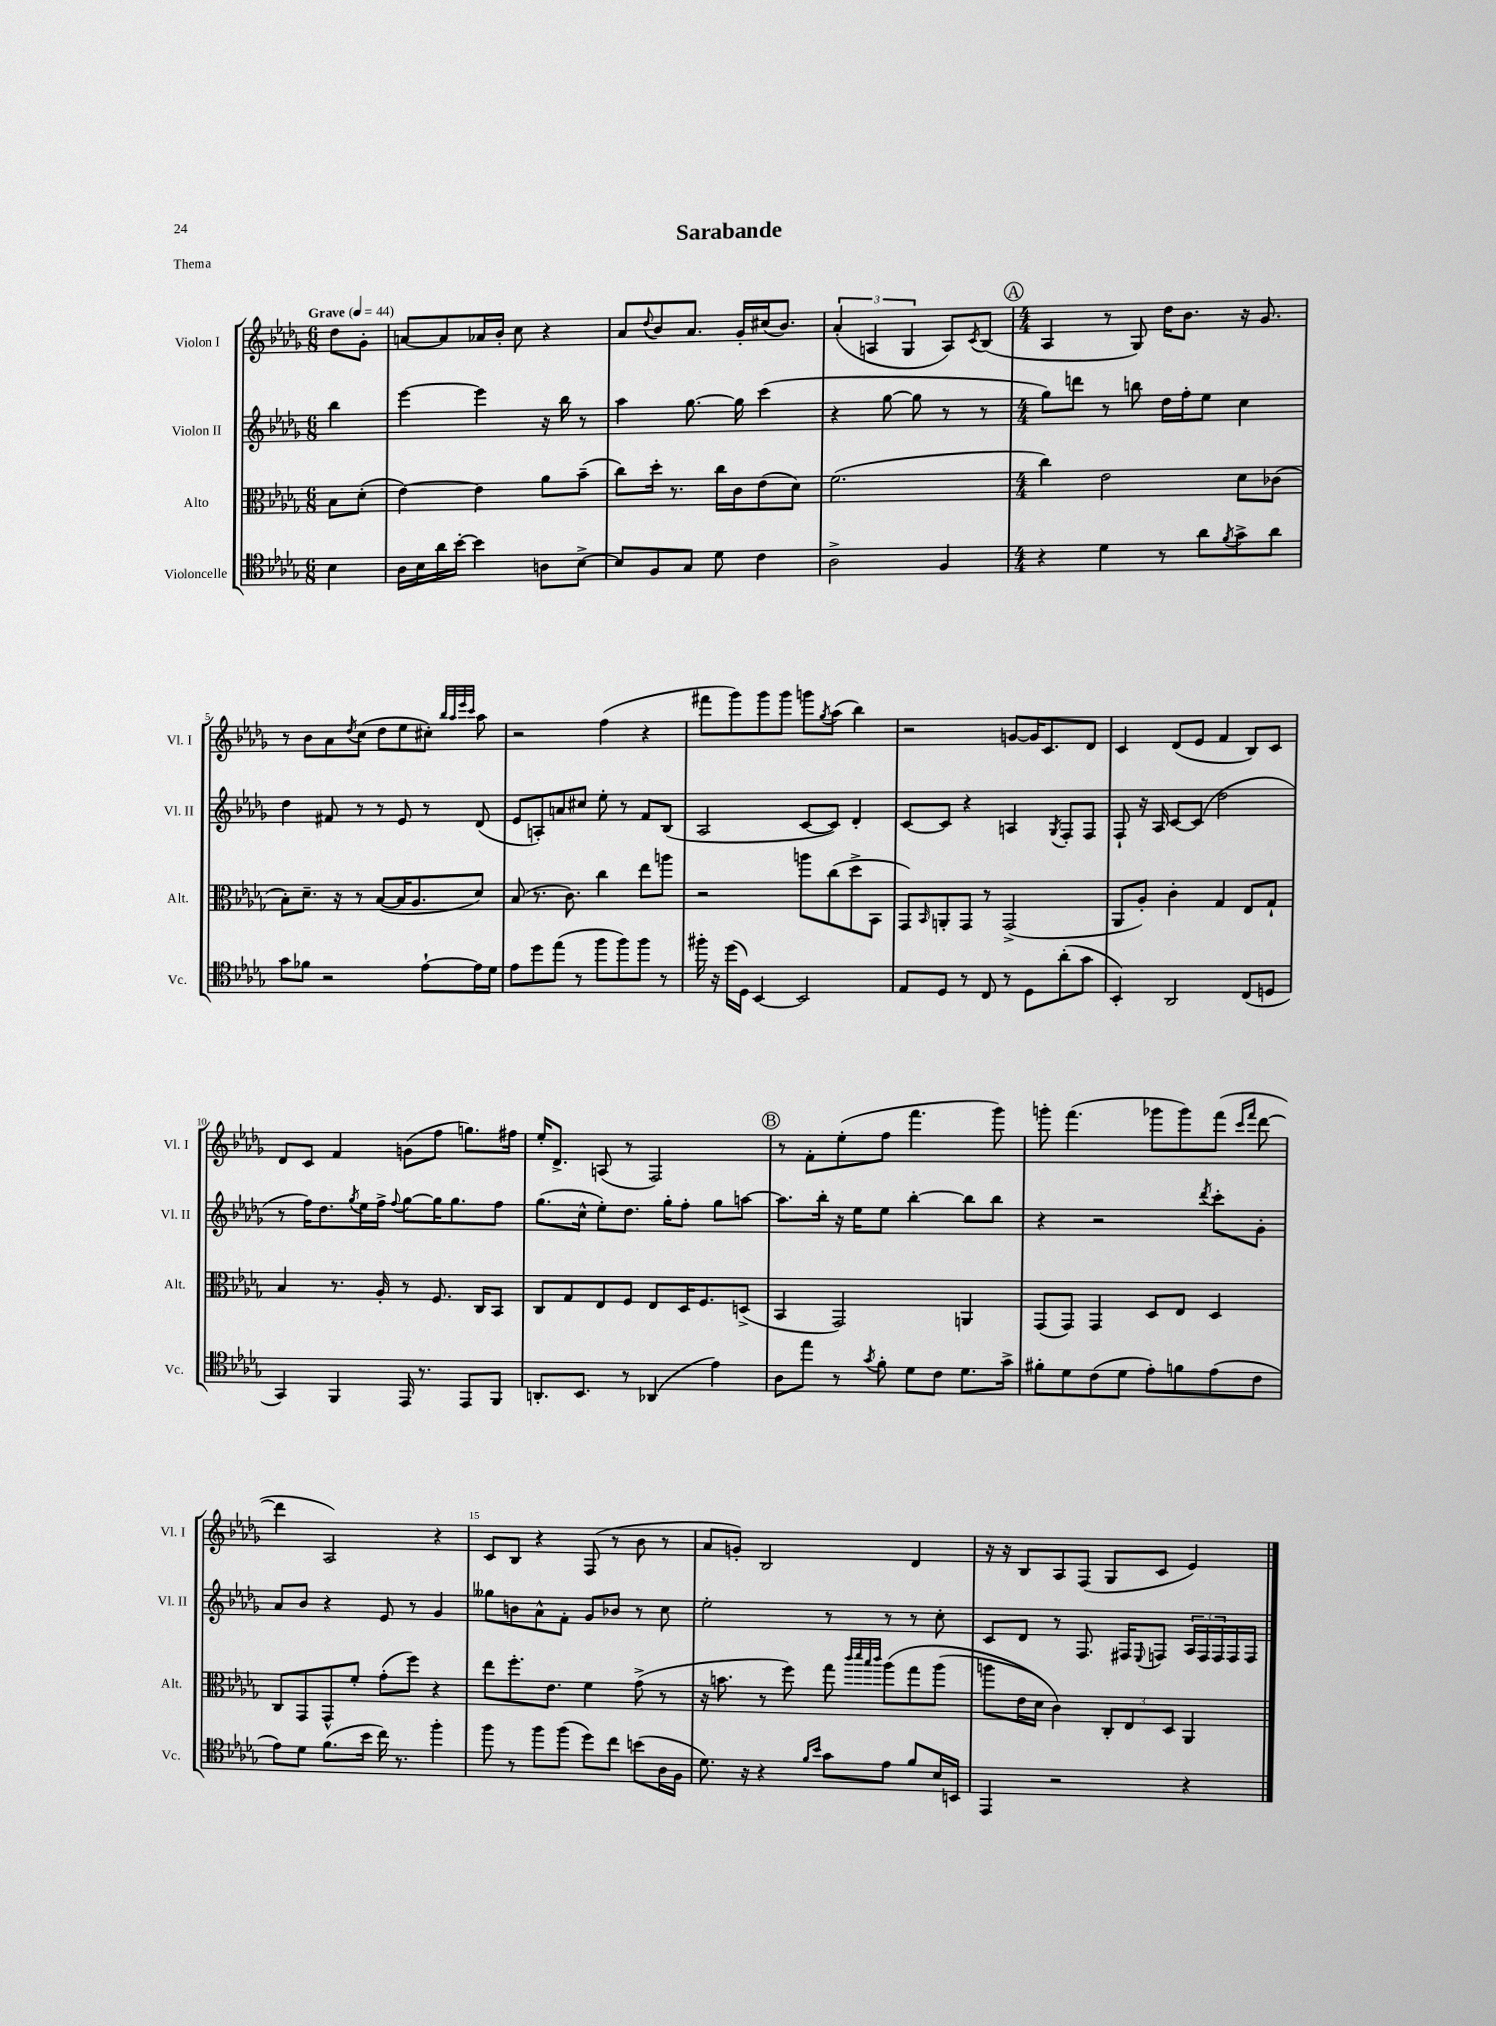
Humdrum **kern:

**kern	**kern	**kern	**kern
*staff4	*staff3	*staff2	*staff1
*clefC4	*clefC3	*clefG2	*clefG2
*k[b-e-a-d-g-]	*k[b-e-a-d-g-]	*k[b-e-a-d-g-]	*k[b-e-a-d-g-]
*M6/8	*M6/8	*M6/8	*M6/8
*MM44	*MM44	*MM44	*MM44
4B-\	8B-\L	4bb-\	8dd-\L
.	(8d-'\J	.	8g-'\J
=	=	=	=
16A-\LL	[4e-\)	[4eee-\	[8a/L
16B-\	.	.	.
16a-\	.	.	8a/]
[16b-'\JJ	.	.	.
4b-\]	4e-\]	4eee-\]	16a-/L
.	.	.	16b-'/JJ
.	.	.	8cc\
8A\L	8a-\L	16r	4r
.	.	16bb-\	.
[8B-^\J	(8b-~\J	8r	.
=	=	=	=
8B-/]L	8cc\L)	4aa-\	8a-/L
.	.	.	8qqdd-/
8F/	16dd-'\Jk	.	8b-/
.	8.r	.	.
8G-/J	.	[8.gg-\	8.a-/J
8d-\	16cc\LL	.	.
.	16c\J	16gg-\]	16g-'/LL
4c\	(8e-\	(4ccc\	(16cc#/J
.	.	.	8.b-/J)
.	8d-\J)	.	.
=	=	=	=
2A-^\	(2.f\	4r	(6a-'/
.	.	.	6A/
.	.	[8gg-\	.
.	.	.	6G-/
.	.	8gg-\]	.
4F/	.	8r	8A/L)
.	.	.	8qc/
.	.	8r	(8B-/J
=	=	=	=
*M4/4	*M4/4	*M4/4	*M4/4
4r	4cc\)	8gg-\L)	4A-/
.	.	8ddd\J	.
4d-\	2e-\	8r	8r
.	.	8bb\	8G-/)
8r	.	16dd-\LL	16dd-\LK
.	.	16ff'\J	8.b-\J
8a-\L	.	8ee-\J	.
8qf/	.	.	.
8g-^\	8d-\L	4cc\	16r
.	.	.	8.g-/
8a-\J	(8c-\J	.	.
=	=	=	=
8g-\L	8B-'\L)	4dd-\	8r
8f-\J	8.d-~\J	.	8b-\L
2r	.	8f#/	8a-\
.	16r	.	.
.	.	.	8qdd-/
.	8r	8r	(8cc\J
.	([8B-/L	8r	8dd-\L
.	16B-/]K	8e-/	8ee-\
.	8.A-/	.	.
[8e-`\L	.	8r	8cc#'\J)
.	.	.	32qqbb-/LLL
.	.	.	32qqaa-/
.	.	.	32qqeee-/
.	.	.	32qqccc/JJJ
16e-\]L	8d-/J)	(8d-/	8aa-\
16d-\JJ	.	.	.
=	=	=	=
8e-\L	(8B-/	8e-/L	2r
8dd-\	8.r	8A'/)	.
(8ee-\J	.	8a/	.
.	8.c\)	.	.
8r	.	8cc#/J	.
8ff\L	4cc\	8ee-'\	(4ff\
8ff\)	.	8r	.
8ff\J	8ee-\L	8f/L	4r
8r	8aa\J	(8B-/J	.
=	=	=	=
16ff#'\	2r	2A-/	8fff#\L
16r	.	.	.
(16dd-\LL	.	.	8ggg-\)
16D-\JJ)	.	.	.
[4BB-/	.	.	8ggg-\
.	.	.	8ggg-\J
2BB-/]	8aa\L	[8c/L	8ggg\L
.	.	.	8qgg-/
.	(8cc\	8c/]J)	(8aa-\J
.	8dd-^\	4d-'/	4bb-\)
.	8BB-\J	.	.
=	=	=	=
8E-/L	8GG-/L)	[8c/L	2r
.	16qqBB-/	.	.
8D-/J	8AA'/	8c/]J	.
8r	8GG-/J	4r	.
8C/	8r	.	.
8r	(2GG-^/	4A/	[8g/L
8D-\L	.	.	16g/]K
.	.	.	8.c/
.	.	8qG-/	.
(8a-'\	.	8F'/L	.
8g-\J	.	8F/J	8d-/J
=	=	=	=
4BB-'/)	8AA-/L	8F`/	4c/
.	8A-'/J)	16r	.
.	.	16A-/	.
2AA-/	4c'\	[8c/L	(8d-/L
.	.	(8c/]J	8e-/J
.	4G-/	2dd-\	4f/
(8C/L	8E-/L	.	8B-/L)
8D/J	8G-`/J	.	8c/J
=	=	=	=
4GG-/)	4B-/	8r	8d-/L
.	.	16ff\LK)	8c/J
.	.	8.dd-\	.
4FF/	8.r	.	4f/
.	.	8qgg-/	.
.	.	16ee-\L	.
.	16A-'/	16ff^\JJ	.
.	.	8qqff/	.
16EE-/	8r	[8gg-\L	(8g\L
8.r	.	.	.
.	8.F/	16gg-\]K	8ff\J
.	.	8.gg-\	.
8EE-/L	.	.	8.gg\L)
.	16C/LK	.	.
8FF/J	8BB-/J	8ff\J	.
.	.	.	16ff#\Jk
=	=	=	=
8.AA'/L	8C/L	(8.gg-\L	16ee-'/LK
.	.	.	8.d-^/J
.	8G-/	.	.
8.BB-/J	.	16cc^^\Jk	.
.	8E-/	8ee-'\L)	(8A/
8r	8F/J	8.dd-\J	8r
(4AA-/	8E-/L	.	2F/)
.	.	16gg-'\LK	.
.	16D-/K	8ff'\J	.
.	8.F/	.	.
4e-\)	.	8gg-\L	.
.	(8D^/J	[8aa\J	.
=	=	=	=
8A-\L	4BB-/	8.aa\]L	8r
8ee-\J	.	.	8f'\L
.	.	16bb-'\Jk	.
8r	2GG-/)	16r	(8ee-'\
.	.	16ee-\LK	.
8qg-/	.	.	.
8f'\	.	8ee-\J	8ff\J
8d-\L	.	[4bb-'\	4.fff\
8c\J	.	.	.
8.d-\L	4AA/	8bb-\]L	.
.	.	8bb-\J	8ggg-\)
16g-^\Jk	.	.	.
=	=	=	=
8f#'\L	(8GG-/L	4r	8ggg'\
8d-\	8GG-/J)	.	(4.fff\
(8c\	4GG-/	2r	.
8d-\J	.	.	.
8e-'\L)	8D-/L	.	8ggg-\L
8f\	8E-/J	.	8ggg-\)
.	.	8qddd-/	.
(8e-\	4D-/	8ccc'\L	(8fff\J
.	.	.	16qqccc/LL
.	.	.	16qqfff/JJ
8c\J	.	8g-'\J	[8ddd-\
=	=	=	=
8e-\L)	8C/L	8a-/L	4ddd-\]
8d-\J	8GG-/	8b-/J	.
(8.f\L	8GG-^^/	4r	2A-/)
.	8f'/J	.	.
16b-\Jk	.	.	.
16cc\)	(8g-'\L	8e-/	.
8.r	.	.	.
.	8ff\J)	8r	.
4ff'\	4r	4g-/	4r
=	=	=	=
8ff\	8ee-\L	8gg--\L	8c/L
8r	8.ff'\	8b\	8B-/J
8ff\L	.	8a-^^\	4r
.	8.e-\J	.	.
(8ff\J	.	8f'\J	.
8dd-\L)	4f\	8g-/L	(8F/
8cc\J	.	8b-/J	8r
(8b\L	(8g-^\	8r	8b-\
16A-\L	8r	8cc\	8r
16F\JJ	.	.	.
=	=	=	=
8.d-\)	16r	2ee-'\	8a-/L
.	8.b\	.	.
.	.	.	8g'/J)
16r	.	.	.
4r	8r	.	2B-/
.	8ff\)	.	.
16qqf/LL	.	.	.
16qqb-/JJ	.	.	.
8g-\L	8gg-\	8r	.
.	32qqccc/LLL	.	.
.	32qqddd-/	.	.
.	32qqbb-/	.	.
.	32qqccc/JJJ	.	.
8e-\J	&(8aa-\L	8r	.
8f/L	8gg-\	8r	4d-/
16B-/L	(8aa-\J	8cc'\	.
16BB/JJ	.	.	.
=	=	=	=
4EE-/	8aa\L	8c/L	16r
.	.	.	16r
.	16e-\L	8d-/J	8B-/L
.	16d-\JJ)	.	.
2r	4c\&)	8r	8A-/
.	.	8.F/	(8F/J
.	12C'/L	.	8G-/L
.	.	16F#/LK	.
.	12E-/	.	.
.	.	8qqE-/	.
.	.	8F/J	8c/J
.	12D-/J	.	.
4r	4AA-/	24A-/LL	4e-/)
.	.	24F/	.
.	.	24F/	.
.	.	16F/	.
.	.	16F/JJ	.
==	==	==	==
*-	*-	*-	*-
